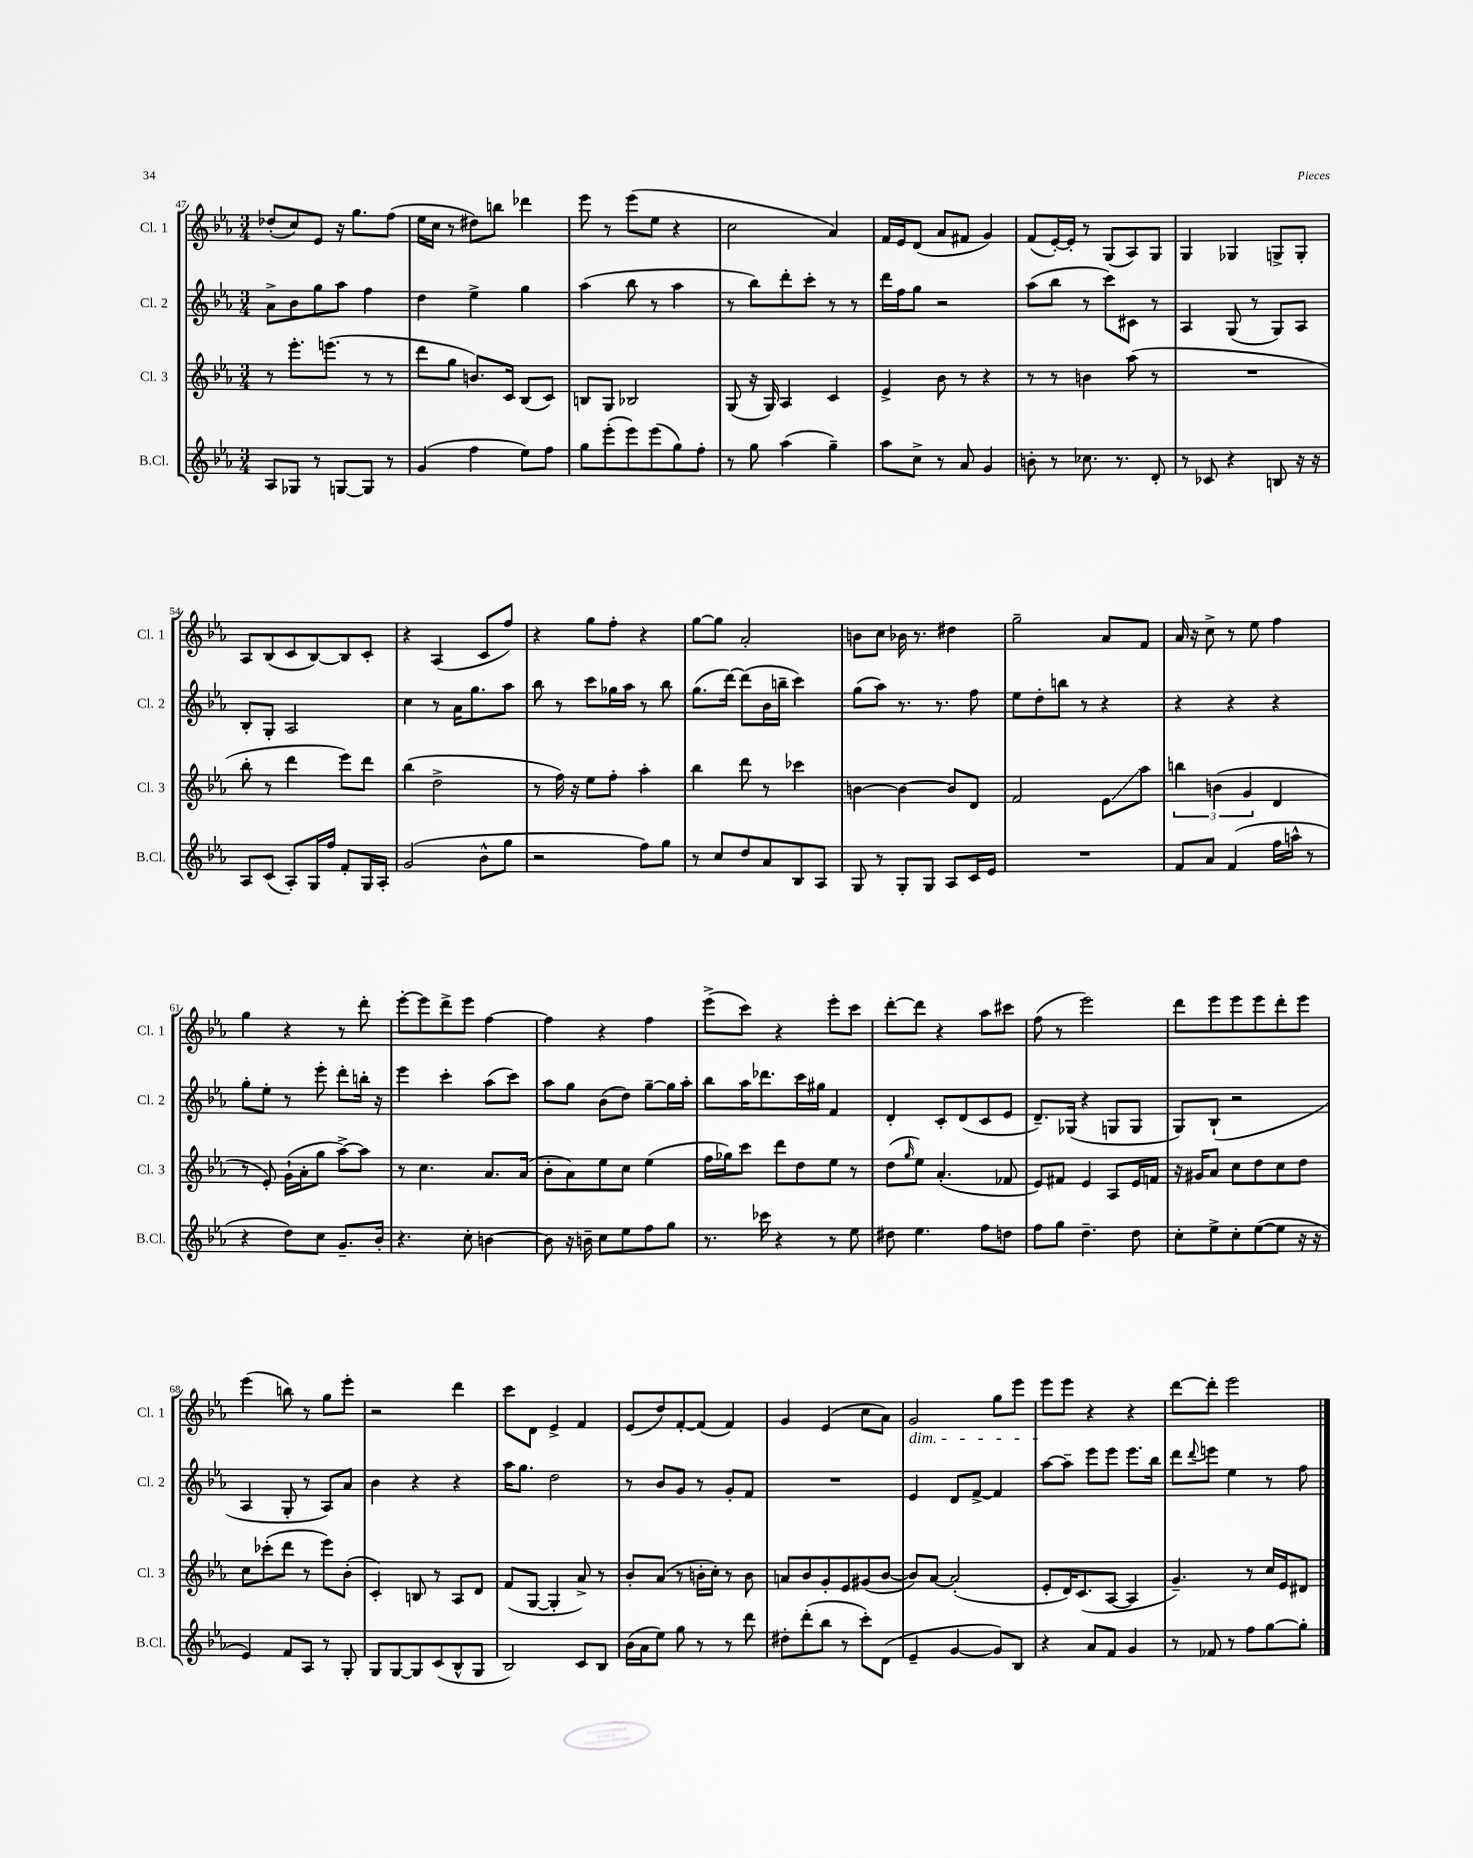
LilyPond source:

<<
\new StaffGroup <<
\new Staff = "s0" \with { instrumentName = "Cl. 1" shortInstrumentName = "Cl. 1" } {
    \clef treble \key ees \major \numericTimeSignature \time 3/4
    des''8-.( c''8) ees'8 r16 g''8. f''8( |
    ees''16 c''16 r8 dis''8) b''8 des'''4 |
    ees'''8 r8 ees'''8( ees''8 r4 |
    c''2 aes'4) |
    f'16 ees'16 d'8( aes'8 fis'8 g'4) |
    f'8( ees'16~-.) ees'16-. r8 g8( aes8) g8 |
    g4 ges4 g8-> g8-. |
    aes8 bes8( c'8 bes8~) bes8 c'8-. |
    r4 aes4( c'8 f''8) |
    r4 g''8 f''8-. r4 |
    g''8~ g''8 aes'2-. |
    b'8 c''8 bes'16 r8. dis''4 |
    g''2-- aes'8 f'8 |
    aes'16 r16 c''8-> r8 ees''8 f''4 |
    g''4 r4 r8 d'''8-. |
    ees'''8~-. ees'''8 d'''8-> ees'''8 f''4~ |
    f''4 r4 f''4 |
    ees'''8->( c'''8) r4 ees'''8-. c'''8 |
    d'''8~-. d'''8 r4 aes''8 cis'''8 |
    f''8( r8 ees'''2) |
    d'''8 ees'''8 ees'''8 ees'''8 d'''8-. ees'''8 |
    ees'''4( b''8) r8 g''8 ees'''8-. |
    r2 d'''4 |
    c'''8 d'8 ees'4-> f'4 |
    ees'8( d''8) f'8~-. f'8( f'4) |
    g'4 ees'4( c''8 aes'8) |
    g'2\dim g''8 ees'''8 |
    ees'''8\! ees'''8 r4 r4 |
    d'''8~ d'''8-. ees'''2 \bar "|." |
}
\new Staff = "s1" \with { instrumentName = "Cl. 2" shortInstrumentName = "Cl. 2" } {
    \clef treble \key ees \major \numericTimeSignature \time 3/4
    aes'8-> bes'8 g''8 aes''8 f''4 |
    d''4 ees''4-> g''4 |
    aes''4( bes''8 r8 aes''4 |
    r8 bes''8) d'''8-. c'''8-. r8 r8 |
    d'''16 f''16 g''8 r2 |
    aes''8( bes''8 r8 c'''8) cis'8 r8 |
    aes4 g8( r8 g8) aes8 |
    bes8-. g8-. aes2 |
    c''4 r8 aes'16 g''8. aes''8 |
    bes''8 r8 c'''8 ges''16 aes''16 r8 bes''8 |
    g''8.( d'''16~) d'''8( bes'16 b''16-- c'''4) |
    g''8( aes''8) r8. r8. f''8 |
    ees''8 d''8-. b''8 r8 r4 |
    r4 r4 r4 |
    g''8-. ees''8-. r8 ees'''8-. d'''8-. b''16-. r16 |
    ees'''4 c'''4-. aes''8( c'''8) |
    aes''8 g''8 bes'8( d''8) g''8~-- g''16 aes''16-. |
    bes''8 aes''16 des'''8. c'''16 gis''16 f'4 |
    d'4-. c'8-. d'8( c'8 ees'8 |
    d'8.--) ges16( r4 g8 g8 |
    g8) bes8-!( r2 |
    aes4 g8-. r8 aes8) aes'8 |
    bes'4 r4 r4 |
    aes''16 g''8. d''2 |
    r8 bes'8 g'8 r8 g'8-. f'8 |
    R2. |
    ees'4 d'8 f'8~-> f'4 |
    aes''8~ aes''8-- ees'''8 ees'''8 ees'''8. bes''16 |
    d'''8 \appoggiatura { d'''8 } e'''8 ees''4 r8 f''8 \bar "|." |
}
\new Staff = "s2" \with { instrumentName = "Cl. 3" shortInstrumentName = "Cl. 3" } {
    \clef treble \key ees \major \numericTimeSignature \time 3/4
    r8 ees'''8.-. e'''8.( r8 r8 |
    d'''8 g''8 b'8.) c'16 bes8( c'8) |
    b8 g8 bes2 |
    g8( r16 g16) aes4 c'4 |
    ees'4-> bes'8 r8 r4 |
    r8 r8 b'4 aes''8( r8 |
    R2. |
    bes''8-. r8 d'''4 ees'''8) d'''8 |
    bes''4( d''2-> |
    r8 f''16) r16 ees''8 f''8-. aes''4-. |
    bes''4 d'''8 r8 ces'''4 |
    b'4~ b'4~ b'8 d'8 |
    f'2 ees'8\glissando aes''8 |
    \tuplet 3/2 { b''4 b'4( g'4 } d'4 |
    r8 ees'8-.) g'16-!( aes'16-. g''8 aes''8~->) aes''8 |
    r8 c''4. aes'8. aes'16( |
    bes'8-. aes'8) ees''8 c''8 ees''4( |
    f''16 ges''16) c'''8 d'''8 d''8 ees''8 r8 |
    d''8( \grace { g''16 } ees''8) aes'4.-.( fes'8 |
    ees'8) fis'8 ees'4 aes8 ees'16 f'16 |
    r16 gis'16 aes'8 c''8 d''8 c''8 d''8 |
    c''8 ces'''8-.( d'''8 r8 ees'''8) bes'8-.( |
    c'4-.) b8 r8 aes8 d'8 |
    f'8( g8~ g4-. aes'8->) r8 |
    bes'8-. aes'8( r8 b'16-. c''16-.) r8 b'8 |
    a'8 bes'8 g'8-. ees'8 gis'8( bes'8~ |
    bes'8) aes'8~ aes'2-.( |
    ees'8-. d'16) c'8.( aes8~ aes4 |
    g'4.--) r8 c''16 ees'16 dis'8 \bar "|." |
}
\new Staff = "s3" \with { instrumentName = "B.Cl." shortInstrumentName = "B.Cl." } {
    \clef treble \key ees \major \numericTimeSignature \time 3/4
    aes8 ges8 r8 g8~ g8 r8 |
    g'4( f''4 ees''8) f''8 |
    g''8 ees'''8-.( ees'''8) ees'''8( g''8) f''8-. |
    r8 g''8 aes''4( g''4--) |
    aes''8 c''8-> r8 aes'8 g'4 |
    b'8-. r8 ces''8. r8. d'8-. |
    r8 ces'8 r4 b8 r16 r16 |
    aes8 c'8( aes8-.) g16 f''16 f'8-. g16 aes16-. |
    g'2( bes'8-^ g''8 |
    r2 f''8) g''8 |
    r8 c''8 d''8 aes'8 bes8 aes8 |
    g8 r8 g8-. g8 aes8 c'16 ees'16 |
    R2. |
    f'8 aes'8 f'4( f''16 a''16-^ r8 |
    r4 d''8) c''8 g'8.-- bes'16-. |
    r4. c''8-. b'4~ |
    b'8 r16 b'16-- c''8 ees''8 f''8 g''8 |
    r8. ces'''16 r4 r8 ees''8 |
    dis''8 ees''4. f''8 d''8 |
    f''8 g''8 d''4.-- d''8 |
    c''8-. ees''8-> c''8-. ees''8~( ees''8 r16 r16 |
    ees'4) f'8 aes8 r8 g8-. |
    g8 g8~ g8 c'8( bes8-^ g8 |
    bes2) c'8 bes8 |
    bes'16( aes'16 ees''8) g''8 r8 r8 d'''8 |
    dis''8-. d'''8-.( bes''8 r8 c'''8-.) d'8( |
    ees'4-- g'4~ g'8) bes8 |
    r4 aes'8 f'8 g'4 |
    r8 fes'8 r8 f''8 g''8~ g''8-. \bar "|." |
}
>>
>>
\layout { \context { \Score currentBarNumber = #47 } }
